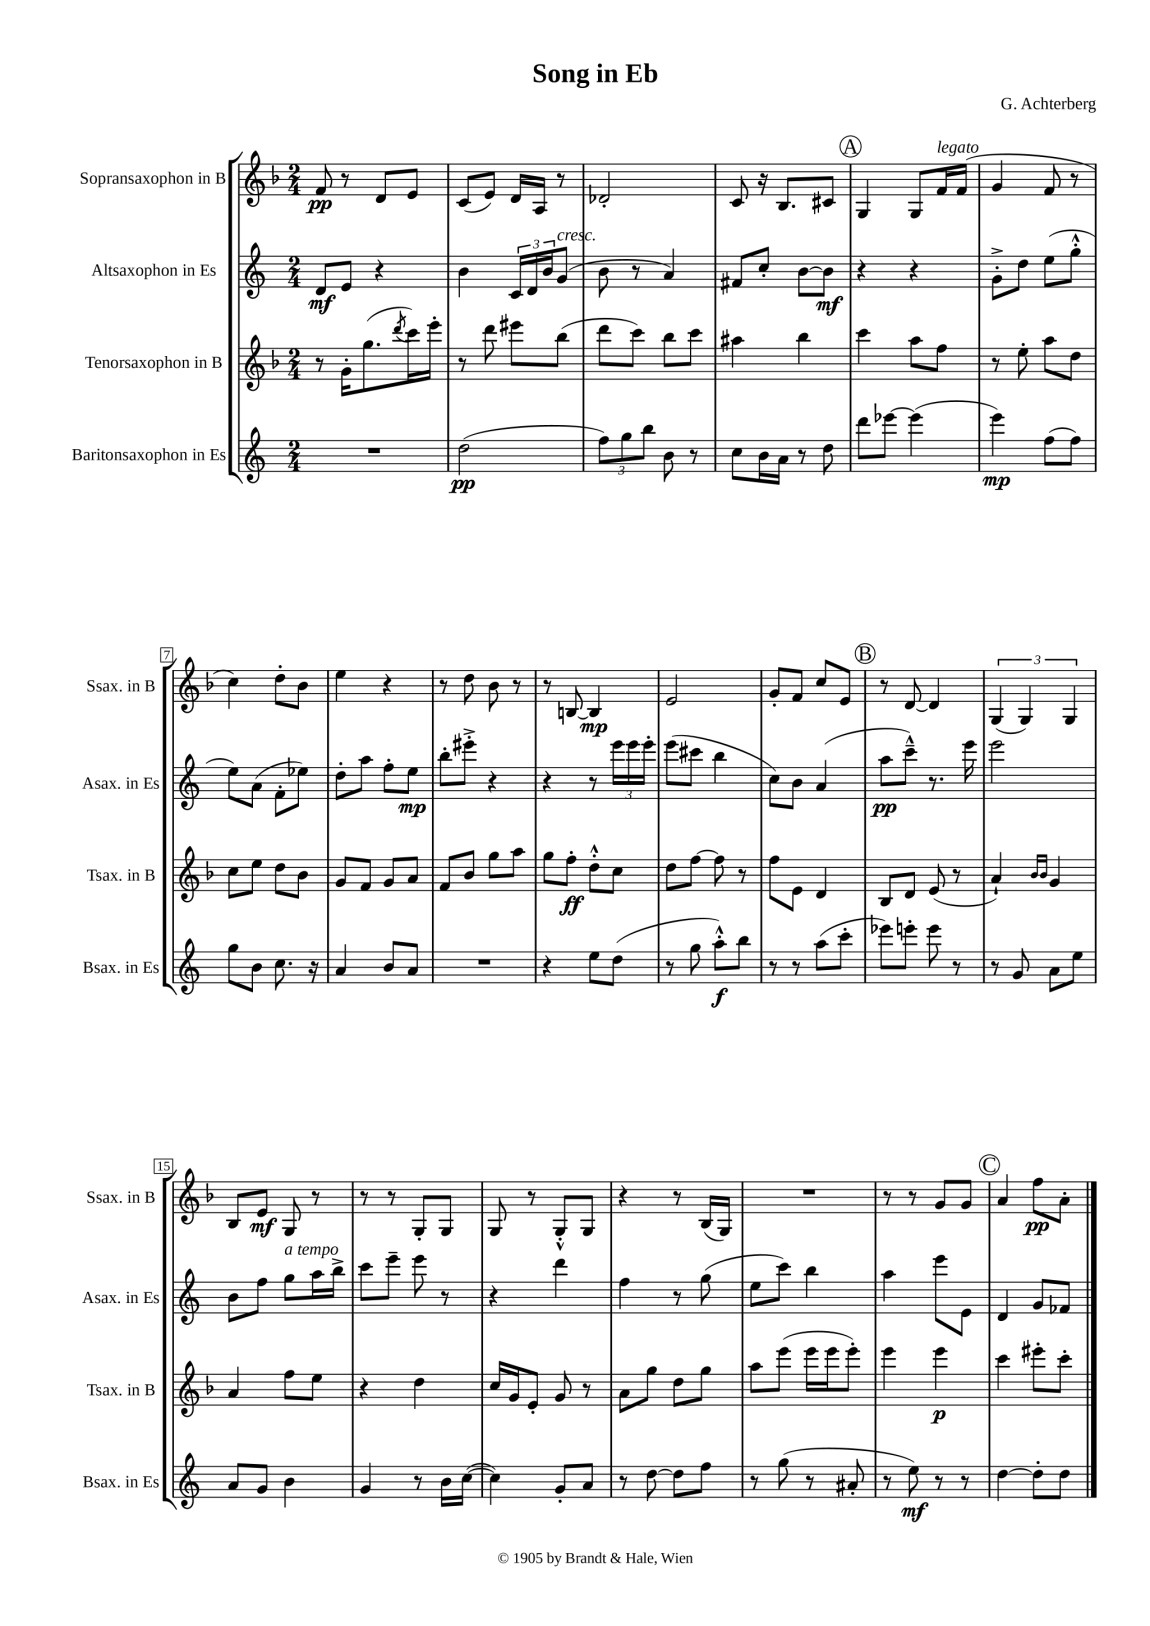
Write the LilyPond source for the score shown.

\header { title = "Song in Eb" composer = "G. Achterberg" }
<<
\new StaffGroup <<
\new Staff = "s0" \with { instrumentName = "Sopransaxophon in B" shortInstrumentName = "Ssax. in B" } {
    \clef treble \key f \major \numericTimeSignature \time 2/4
    f'8\pp r8 d'8 e'8 |
    c'8( e'8) d'16 a16 r8 |
    des'2-. |
    c'8 r16 bes8. cis'8 |
    \mark \markup { \circle "A" } g4 g8 f'16^\markup { \italic "legato" } f'16( |
    g'4 f'8 r8 |
    c''4) d''8-. bes'8 |
    e''4 r4 |
    r8 d''8 bes'8 r8 |
    r8 b8~ b4\mp |
    e'2 |
    g'8-. f'8 c''8 e'8 |
    \mark \markup { \circle "B" } r8 d'8~ d'4 |
    \tuplet 3/2 { g4( g4) g4 } |
    bes8 e'8\mf g8 r8 |
    r8 r8 g8-. g8 |
    g8 r8 g8-.-^ g8 |
    r4 r8 bes16( g16) |
    R2 |
    r8 r8 g'8 g'8 |
    \mark \markup { \circle "C" } a'4 f''8\pp a'8-. \bar "|." |
}
\new Staff = "s1" \with { instrumentName = "Altsaxophon in Es" shortInstrumentName = "Asax. in Es" } {
    \clef treble \key c \major \numericTimeSignature \time 2/4
    d'8\mf e'8 r4 |
    b'4 \tuplet 3/2 { c'16 d'16 b'16 } g'8^\markup { \italic "cresc." }( |
    b'8 r8 a'4) |
    fis'8 c''8-. b'8~ b'8\mf |
    \mark \markup { \circle "A" } r4 r4 |
    g'8-.-> d''8 e''8( g''8-.-^ |
    e''8) a'8( f'8-. ees''8) |
    d''8-. a''8 f''8-. e''8\mp |
    b''8-. eis'''8-.-> r4 |
    r4 r8 \tuplet 3/2 { e'''16 e'''16 e'''16-. } |
    e'''8( cis'''8 b''4 |
    c''8) b'8 a'4( |
    \mark \markup { \circle "B" } a''8\pp c'''8---^) r8. e'''16 |
    e'''2 |
    b'8 f''8 g''8^\markup { \italic "a tempo" } a''16 b''16-> |
    c'''8 e'''8-- e'''8 r8 |
    r4 d'''4 |
    f''4 r8 g''8( |
    e''8 c'''8) b''4 |
    a''4 e'''8 e'8 |
    \mark \markup { \circle "C" } d'4 g'8 fes'8 \bar "|." |
}
\new Staff = "s2" \with { instrumentName = "Tenorsaxophon in B" shortInstrumentName = "Tsax. in B" } {
    \clef treble \key f \major \numericTimeSignature \time 2/4
    r8 g'16-. g''8.( \acciaccatura { d'''8 } c'''16) e'''16-. |
    r8 d'''8 eis'''8 bes''8( |
    d'''8 c'''8) bes''8 c'''8 |
    ais''4 bes''4 |
    \mark \markup { \circle "A" } c'''4 a''8 f''8 |
    r8 e''8-. a''8 d''8 |
    c''8 e''8 d''8 bes'8 |
    g'8 f'8 g'8 a'8 |
    f'8 bes'8 g''8 a''8 |
    g''8 f''8-.\ff d''8-.-^ c''8 |
    d''8 f''8~ f''8 r8 |
    f''8 e'8 d'4 |
    \mark \markup { \circle "B" } bes8 d'8 e'8( r8 |
    a'4-!) \grace { bes'16 bes'16 } g'4 |
    a'4 f''8 e''8 |
    r4 d''4 |
    c''16 g'16 e'8-. g'8 r8 |
    a'8 g''8 d''8 g''8 |
    a''8 e'''8( e'''16 e'''16 e'''8-.) |
    e'''4 e'''4\p |
    \mark \markup { \circle "C" } c'''4 eis'''8-. c'''8-. \bar "|." |
}
\new Staff = "s3" \with { instrumentName = "Baritonsaxophon in Es" shortInstrumentName = "Bsax. in Es" } {
    \clef treble \key c \major \numericTimeSignature \time 2/4
    R2 |
    d''2\pp( |
    \tuplet 3/2 { f''8) g''8 b''8 } b'8 r8 |
    c''8 b'16 a'16 r8 d''8 |
    \mark \markup { \circle "A" } d'''8 ees'''8~ ees'''4( |
    e'''4\mp) f''8( f''8) |
    g''8 b'8 c''8. r16 |
    a'4 b'8 a'8 |
    R2 |
    r4 e''8 d''8( |
    r8 g''8 a''8-.-^\f) b''8 |
    r8 r8 a''8( c'''8-. |
    \mark \markup { \circle "B" } ees'''8) e'''8-. e'''8 r8 |
    r8 g'8 a'8 e''8 |
    a'8 g'8 b'4 |
    g'4 r8 b'16 c''16~( |
    c''4) g'8-. a'8 |
    r8 d''8~ d''8 f''8 |
    r8 g''8( r8 ais'8-. |
    r8 e''8\mf) r8 r8 |
    \mark \markup { \circle "C" } d''4~ d''8-. d''8 \bar "|." |
}
>>
>>
\layout { \context { \Score \override BarNumber.stencil = #(make-stencil-boxer 0.1 0.3 ly:text-interface::print) } }
